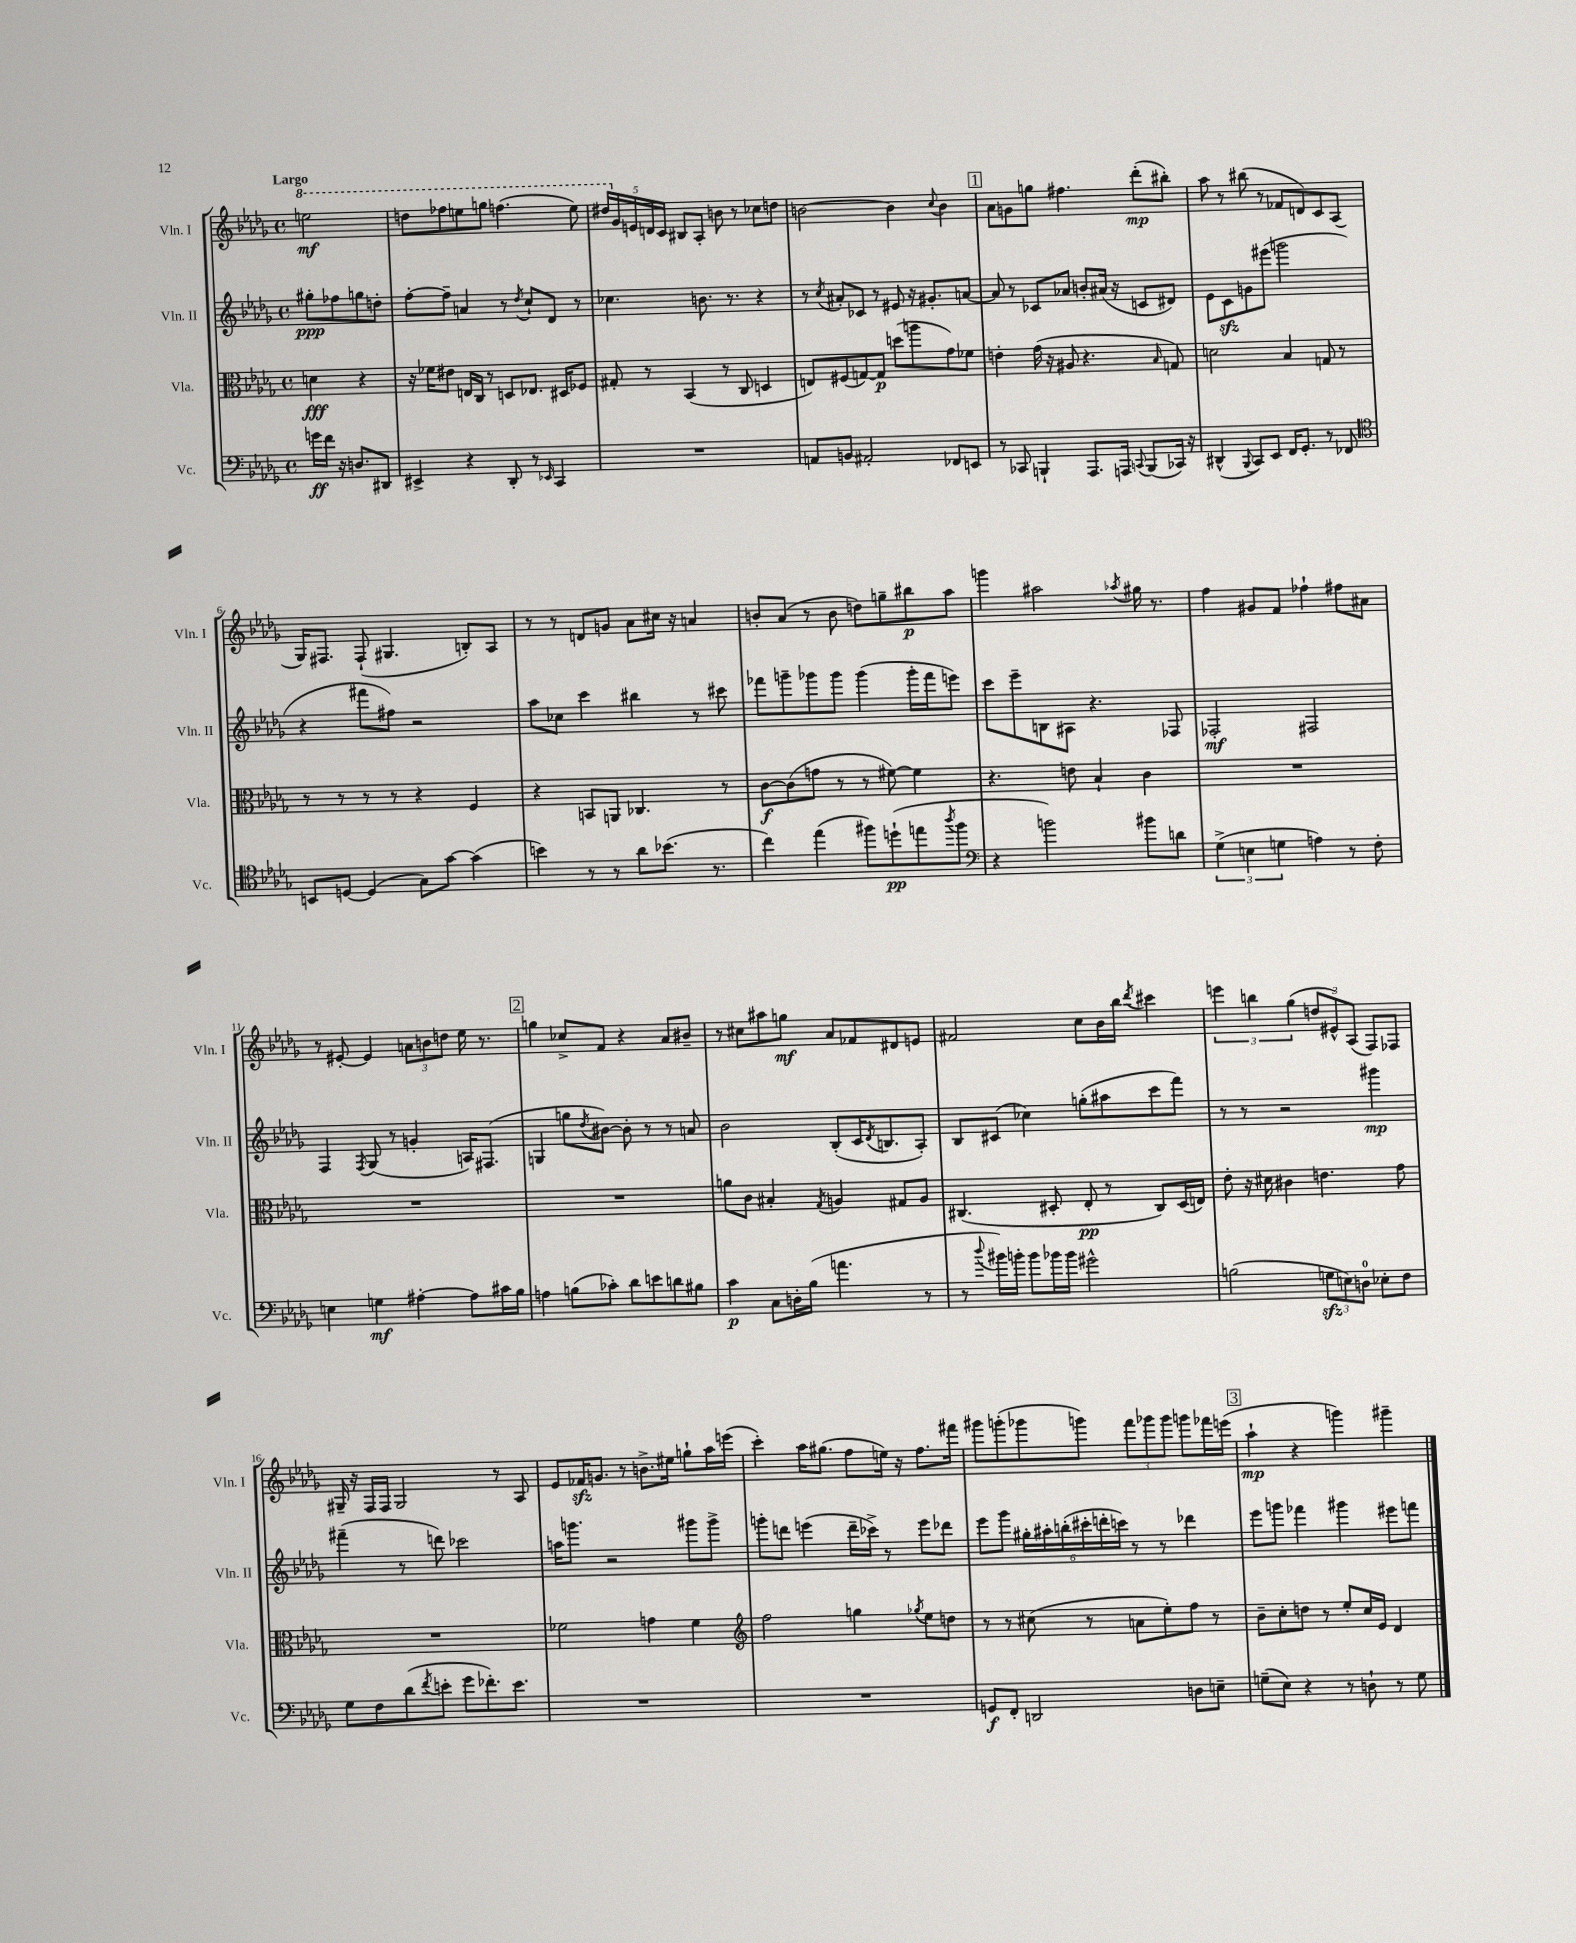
<<
\new StaffGroup <<
\new Staff = "s0" \with { instrumentName = "Vln. I" shortInstrumentName = "Vln. I" } {
    \clef treble \key des \major \defaultTimeSignature \time 4/4 \partial 2 \tempo "Largo"
    \ottava #1 e'''2\mf |
    d'''8 fes'''8 e'''8 g'''8 f'''4.( e'''8) |
    \tuplet 5/4 { dis'''16 \ottava #0 ges'16 e'16 d'16 c'16 } bis8 aes8-. b'8 r8 ces''8 d''8 |
    b'2~ b'4 \appoggiatura { c''8 } b'4 |
    \mark \markup { \box "1" } aes'8 g'8 g''8 fis''4. des'''8-.\mp( bis''8-.) |
    aes''8 r8 bis''8( r8 fes'8 d'8) c'8 aes8( |
    ges16) fis8. fis8-!( gis4. b8-.) aes8 |
    r8 r8 d'8 g'8 aes'8 cis''16 r16 a'4 |
    b'8-. aes'8( r8 b'8 d''8) g''8-- bis''8\p aes''8 |
    g'''4 ais''2 \acciaccatura { aes''8 } gis''16 r8. |
    f''4 gis'8 f'8 fes''4-! fis''8 ais'8 |
    r8 eis'8~-. eis'4 \tuplet 3/2 { a'8 b'8 d''8 } ees''16 r8. |
    \mark \markup { \box "2" } g''4 ces''8-> f'8 r4 aes'8 bis'8-- |
    r8 cis''8 ais''8 g''8\mf aes'8 fes'8 dis'8 e'8 |
    fis'2 c''8 bes'16 bes''16 \acciaccatura { des'''8 } cis'''4 |
    \tuplet 3/2 { e'''4 b''4 ges''4( } \tuplet 3/2 { d''8 eis'8-^) aes8( } f8) fes8 |
    gis16-- r16 f16 f16 gis2 r8 aes8 |
    ees'8 fes'16\sfz g'8. r8 b'8.-> eis''16 g''8-! aes''16 e'''16( |
    c'''4-.) aes''16 gis''8.( f''8 e''16) r16 f''8. fis'''16 |
    gis'''8 g'''8-.( ges'''8 g'''8) \tuplet 3/2 { f'''8 ges'''8 ges'''8 } g'''8 fes'''16 e'''16( |
    \mark \markup { \box "3" } aes''4-!\mp r4 g'''4) gis'''4-- \bar "|." |
}
\new Staff = "s1" \with { instrumentName = "Vln. II" shortInstrumentName = "Vln. II" } {
    \clef treble \key des \major \defaultTimeSignature \time 4/4 \partial 2
    gis''8-.\ppp fes''8 g''8 d''8-. |
    f''8~-. f''8-- a'4 r8 \acciaccatura { des''8 } c''8-! des'8 r8 |
    ces''4. b'8. r8. r4 |
    r8 \acciaccatura { c''8 } ais'8-. ces'8 r8 eis'8 r16 gis'8.-. a'8~ |
    \mark \markup { \box "1" } a'8 r8 ces'8 aes'8 b'8-. ais'16( r16 c'8 dis'8) |
    ees'8 c'8\sfz g'8 eis'''8( g'''2 |
    r4 fis'''8 fis''8) r2 |
    aes''8 ces''8 c'''4 bis''4 r8 cis'''8 |
    fes'''8 g'''8-- ges'''8 ges'''8 ges'''4( ges'''16-. fes'''16 e'''8) |
    c'''8 ees'''8-- b8 ais8 r4. fes8 |
    fes2-.\mf fis2 |
    f4 \acciaccatura { f8 } ges8( r8 g'4-. a16) fis8.( |
    \mark \markup { \box "2" } g4 g''8 \acciaccatura { des''8 } bis'8~) bis'8-. r8 r8 a'8 |
    bes'2 bes8-.( c'16 \acciaccatura { des'8 } b8. aes8-.) |
    bes8 cis'8( ces''4) g''8-.( ais''8 c'''8 f'''8) |
    r8 r8 r2 gis'''4\mp |
    fis'''4--( r8 d'''8) ces'''2 |
    a''16 g'''8. r2 gis'''8 gis'''8-> |
    g'''8-. d'''8 e'''4( d'''16-- ces'''16->) r8 e'''8 des'''8 |
    ees'''8 ges'''8 \tuplet 6/4 { gis''16-. ais''16-. b''16-.( cis'''16-. d'''16-. c'''16) } r8 r8 des'''4 |
    \mark \markup { \box "3" } ees'''8 g'''8 fes'''4 gis'''4 eis'''8 f'''8 \bar "|." |
}
\new Staff = "s2" \with { instrumentName = "Vla." shortInstrumentName = "Vla." } {
    \clef alto \key des \major \defaultTimeSignature \time 4/4 \partial 2
    d'4\fff r4 |
    r16 fes'16 eis'8 e16 c16 r8 d8 ees8. dis16 fes8 |
    gis8-. r8 bes,4( r8 c8 d4 |
    e8) fis8( g8~) g8\p d''8( a''8 ges'8) fes'8 |
    \mark \markup { \box "1" } e'4-. ges'16( r16 ais8 r4. \grace { bes16 } g8) |
    d'2 bes4 g8 r8 |
    r8 r8 r8 r8 r4 f4 |
    r4 b,8 a,8 ces4. r8 |
    c'8~\f c'8( g'8 r8 r8 fis'8~) fis'4 |
    r4. e'8 bes4-! c'4 |
    R1 |
    R1 |
    \mark \markup { \box "2" } R1 |
    a'8 c'8 bis4-. \acciaccatura { ges8 } a4 gis8 a8 |
    cis4.( dis8-. ees8-.\pp r8 cis8) dis16( e16) |
    ees'8-. r16 dis'16 cis'4 e'4. ges'8 |
    R1 |
    fes'2 g'4 fes'4 |
    \clef treble f''2 g''4 \acciaccatura { ges''8 } ees''8 d''8 |
    r8 r8 cis''8( r8 a'8 ees''8-.) f''8 r8 |
    \mark \markup { \box "3" } bes'8-- c''8-. d''8 r8 ees''8-. c''16 ees'16 des'4 \bar "|." |
}
\new Staff = "s3" \with { instrumentName = "Vc." shortInstrumentName = "Vc." } {
    \clef bass \key des \major \defaultTimeSignature \time 4/4 \partial 2
    g'16\ff f'16 r16 d8. dis,8 |
    eis,4-> r4 des,8-. r8 \grace { ees,16 } c,4 |
    R1 |
    a,8 b,8 ais,2-. fes,8 e,8 |
    \mark \markup { \box "1" } r8 ces,8 b,,4-! aes,,8. a,,16 \appoggiatura { c,8 } b,,8( ces,16) r16 |
    dis,4-^( \appoggiatura { bes,,8 } c,8) ees,8 f,16 ges,8.-. r8 fes,8 |
    \clef tenor b,8 d8~ d4( ges8) ges'8~ ges'4( |
    b'4) r8 r8 aes'8 bes'8.( r8. |
    c''4) ees''4( fis''8) d''8-!\pp( e''8 \acciaccatura { aes''8 } fis''8 |
    \clef bass r4 b'2) bis'8 d'8 |
    \tuplet 3/2 { ges4->( e4 g4 } a4) r8 f8-. |
    e4 g4\mf ais4~-. ais8 cis'16 bes16 |
    \mark \markup { \box "2" } a4 b8( ces'8-.) des'8 e'8 d'8 bis8 |
    c'4\p c8 d16-. bes16( a'4. r8 |
    r8 \appoggiatura { des''8 } bis'16) b'16-. b'8 bes'16 bes'16 gis'2-^ |
    b2( \tuplet 3/2 { g8\sfz e8) d8-0 } ees8-. f8 |
    ges8 f8 des'8( \acciaccatura { f'8 } e'8-. ges'8 fes'8.-.) e'8. |
    R1 |
    R1 |
    g,8\f f,8-. d,2 d8 e8-- |
    \mark \markup { \box "3" } g8--( ees8) r4 r8 d8-! r8 g8 \bar "|." |
}
>>
>>
